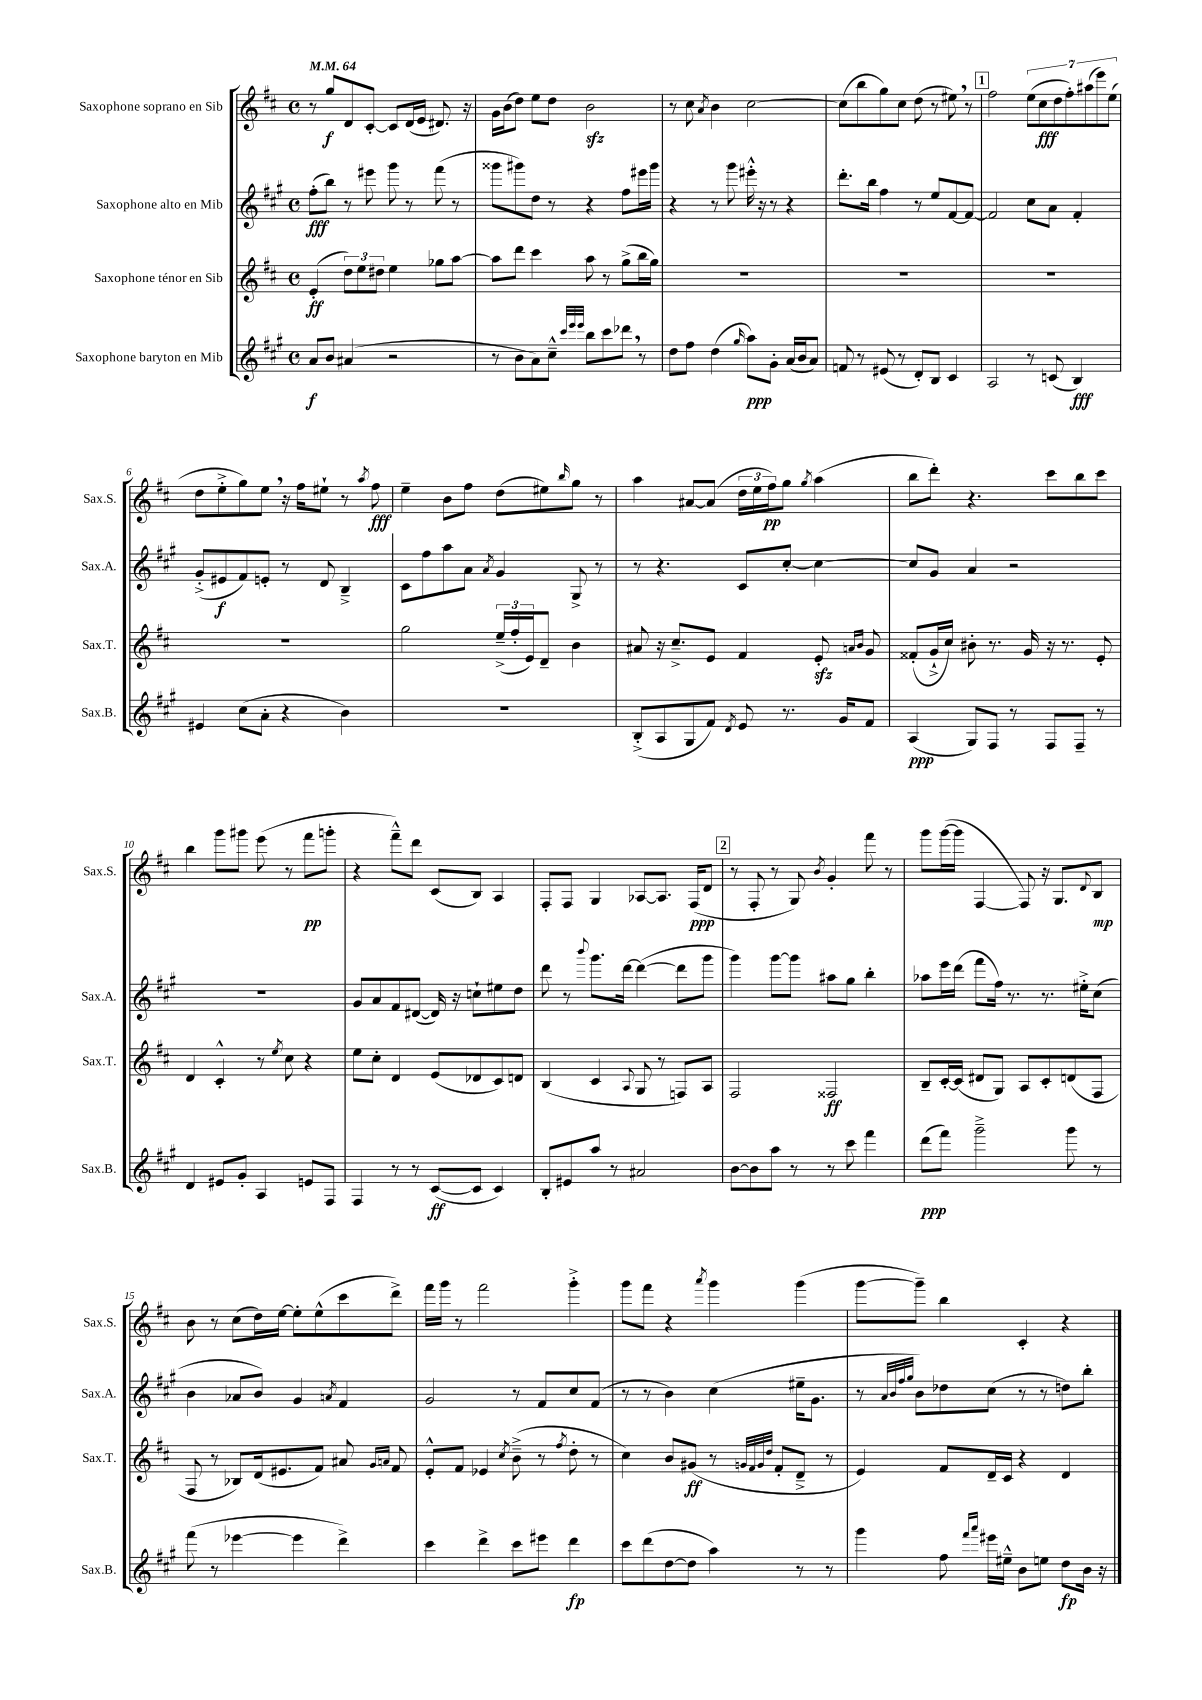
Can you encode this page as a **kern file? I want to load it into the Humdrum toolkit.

**kern	**kern	**kern	**kern
*staff4	*staff3	*staff2	*staff1
*clefG2	*clefG2	*clefG2	*clefG2
*k[f#c#g#]	*k[f#c#]	*k[f#c#g#]	*k[f#c#]
*M4/4	*M4/4	*M4/4	*M4/4
*met(c)	*met(c)	*met(c)	*met(c)
*MM64	*MM64	*MM64	*MM64
8a	(4e'	(8ff#'	8r
8b	.	8bb)	8gg
(4a#	12dd)	8r	8d
.	12ee	.	.
.	.	8eee#	[8c#'
.	12dd#	.	.
2r	4ee	8ggg#	8c#]
.	.	8r	(16d
.	.	.	16e
.	8gg-	(8fff#	8.d#)
.	[8aa	8r	.
.	.	.	16r
=	=	=	=
8r	8aa]	8ggg##	16g
.	.	.	(16b
8b	8ddd	8ggg#)	8dd)
8a)	4ccc#	8dd	8ee
8cc#~^^	.	8r	8dd
32qqccc#	.	.	.
32qqeee	.	.	.
32qqeee	.	.	.
8bb	8aa	4r	2b
8ccc#	8r	.	.
8ddd-	(8gg^	8ff#	.
8r	16bb	16eee#	.
.	16gg)	16ggg#	.
=	=	=	=
8dd	1r	4r	8r
8ff#	.	.	8cc#
.	.	.	8qa
(4dd	.	8r	4b
.	.	8ggg#	.
16qqgg#	.	.	.
8aa)	.	16eee#'^^	[2cc#
.	.	16r	.
8g#'	.	8r	.
(16a	.	4r	.
16b	.	.	.
8a)	.	.	.
=	=	=	=
8f	1r	8.ddd'	(8cc#]
8r	.	.	8bb
.	.	16bb	.
(8e#	.	4ff#	8gg)
8r	.	.	8cc#
8d')	.	8r	(8dd
8B	.	8ee	8r
4c#	.	[8f#	8ee#)
.	.	8f#_	8r
=	=	=	=
2A	1r	2f#]	2ff#
8r	.	8cc#	(14ee
.	.	.	14cc#
(8c	.	8a	.
.	.	.	14dd
.	.	.	14ff#')
4B)	.	4f#'	.
.	.	.	(14aa#
.	.	.	14eee)
.	.	.	(14ee
=	=	=	=
4e#	1r	(8g#'^	8dd
.	.	8e#	8ee'^
(8cc#	.	8f#)	8gg)
8a'	.	8e'	8ee
4r	.	8r	16r
.	.	.	16ff#
.	.	8d	8ee#`
4b)	.	4B~^	8r
.	.	.	8qaa
.	.	.	8ff#
=	=	=	=
1r	2gg	8c#	4ee~
.	.	8ff#	.
.	.	8aa	8b
.	.	8a	8ff#
.	.	8qa	.
.	(24ee~^	4g#	(8dd
.	24ff#'	.	.
.	24e)	.	.
.	8d~	.	8ee#)
.	.	.	16qqbb
.	4b	8G#^	8gg
.	.	8r	8r
=	=	=	=
(8B'^	8a#	8r	4aa
8A	16r	4.r	.
.	8.cc#~^	.	.
8G#	.	.	[8a#
8f#)	8e	.	(8a#]
8qd	.	.	.
8e	4f#	8c#	24dd
.	.	.	24ee
.	.	.	24ff#)
8.r	.	[8cc#'	8gg
.	.	.	8qgg
.	8e'	4cc#_	(4aa
16g#	.	.	.
.	16qqa	.	.
.	16qqb	.	.
8f#	8g	.	.
=	=	=	=
(4A	(8f##'	8cc#]	8bb
.	16g`^	8g#	8ddd')
.	16cc#)	.	.
8G#)	8b#'	4a	4.r
8F#	8.r	.	.
8r	.	2r	.
.	16g	.	.
8F#	16r	.	8ccc#
.	8.r	.	.
8F#~	.	.	8bb
8r	8e'	.	8ccc#
=	=	=	=
4d	4d	1r	4bb
8e#	4c#'^^	.	8ggg
8g#'	.	.	8ggg#
4A	8r	.	(8eee
.	8qee	.	.
.	8cc#	.	8r
8e	4r	.	8fff#
8F#	.	.	8ggg'
=	=	=	=
4F#	8ee	8g#	4r
.	8cc#'	8a	.
8r	4d	8f#	8fff#~^^)
8r	.	([8d#	8ddd
([8c#	(8e	16d#])	(8c#
.	.	16r	.
8c#]	8d-	8cc`	8B)
4c#)	8c#)	8ee#	4A
.	8d	8dd	.
=	=	=	=
8B'	(4B	8ddd	8F#'
8e#	.	8r	8F#
.	.	8qqbbb	.
8aa	4c#	8.ggg#	4G
8r	.	.	.
.	.	[16ddd	.
.	8qqA	.	.
2a#	8G	(4ddd_	[8A-
.	8r	.	8.A-]
.	8F)	8ddd]	.
.	.	.	(16F#
.	8A	8ggg#	8d
=	=	=	=
[8b	2F#	4ggg#)	8r
8b]	.	.	8F#'
8aa	.	[8ggg#	8r
8r	.	8ggg#]	8G)
.	.	.	8qb
8r	2F##	8aa#	4g'
8ccc#	.	8gg#	.
4fff#	.	4bb'	8fff#
.	.	.	8r
=	=	=	=
(8ddd	8B~	8aa-	8ggg
8fff#)	[16c#'	16eee	([16ggg
.	(16c#]	(16ddd	16ggg]
2ggg#~^	8d#	8fff#	[4F#
.	8G)	16ff#)	.
.	.	8.r	.
.	8A	.	8F#])
.	8c#'	8.r	16r
.	.	.	8.G
8ggg#	(8d	.	.
.	.	16ee#'^	.
.	.	.	8qqd
8r	8F#	(8cc#	8B
=	=	=	=
(8fff#	8F#	4b	8b
8r	8r	.	8r
[4eee-	8B-)	8a-	(8cc#
.	(16d	8b)	16dd)
.	8.e#	.	[16ee
4eee-]	.	4g#	8ee']
.	8f#)	.	(8ee^^
.	.	8qa	.
4ddd^)	8a#	4f#	8ccc#
.	16qqg	.	.
.	16qqa	.	.
.	8f#	.	8ddd^)
=	=	=	=
4ccc#	8e'^^	2g#	16fff#
.	.	.	16ggg
.	8f#	.	8r
4ddd^	4e-	.	2fff#
.	8qcc#	.	.
8ccc#	(8b~^	8r	.
8eee#	8r	8f#	.
.	8qff#	.	.
4ddd	8dd'	8cc#	4ggg'^
.	8r	(8f#	.
=	=	=	=
8ccc#	4cc#)	8r	8ggg
(8ddd	.	8r	8fff#
[8dd	8b	4b)	4r
8dd]	(8g#	.	.
.	.	.	8qaaa
4aa)	8r	(4cc#	4ggg
.	32qqg	.	.
.	32qqf#	.	.
.	32qqg	.	.
.	32qqdd	.	.
.	8f#'	.	.
8r	8d~^	16ee#~	(4ggg
.	.	8.g#	.
8r	8r	.	.
=	=	=	=
4ggg#	4e)	8r	[8ggg
.	.	32qqa	.
.	.	32qqb	.
.	.	32qqff#	.
.	.	32qqgg#	.
.	.	8b)	8ggg~])
8ff#	8f#	8dd-	4bb
16qqfff#	.	.	.
16qqaaa	.	.	.
16eee#	16d~	(8cc#	.
16ee#~^^	16c#	.	.
8b	4r	8r	4c#'
8ee	.	8r	.
8dd	4d	8dd)	4r
16b	.	8bb'	.
16r	.	.	.
==	==	==	==
*-	*-	*-	*-
